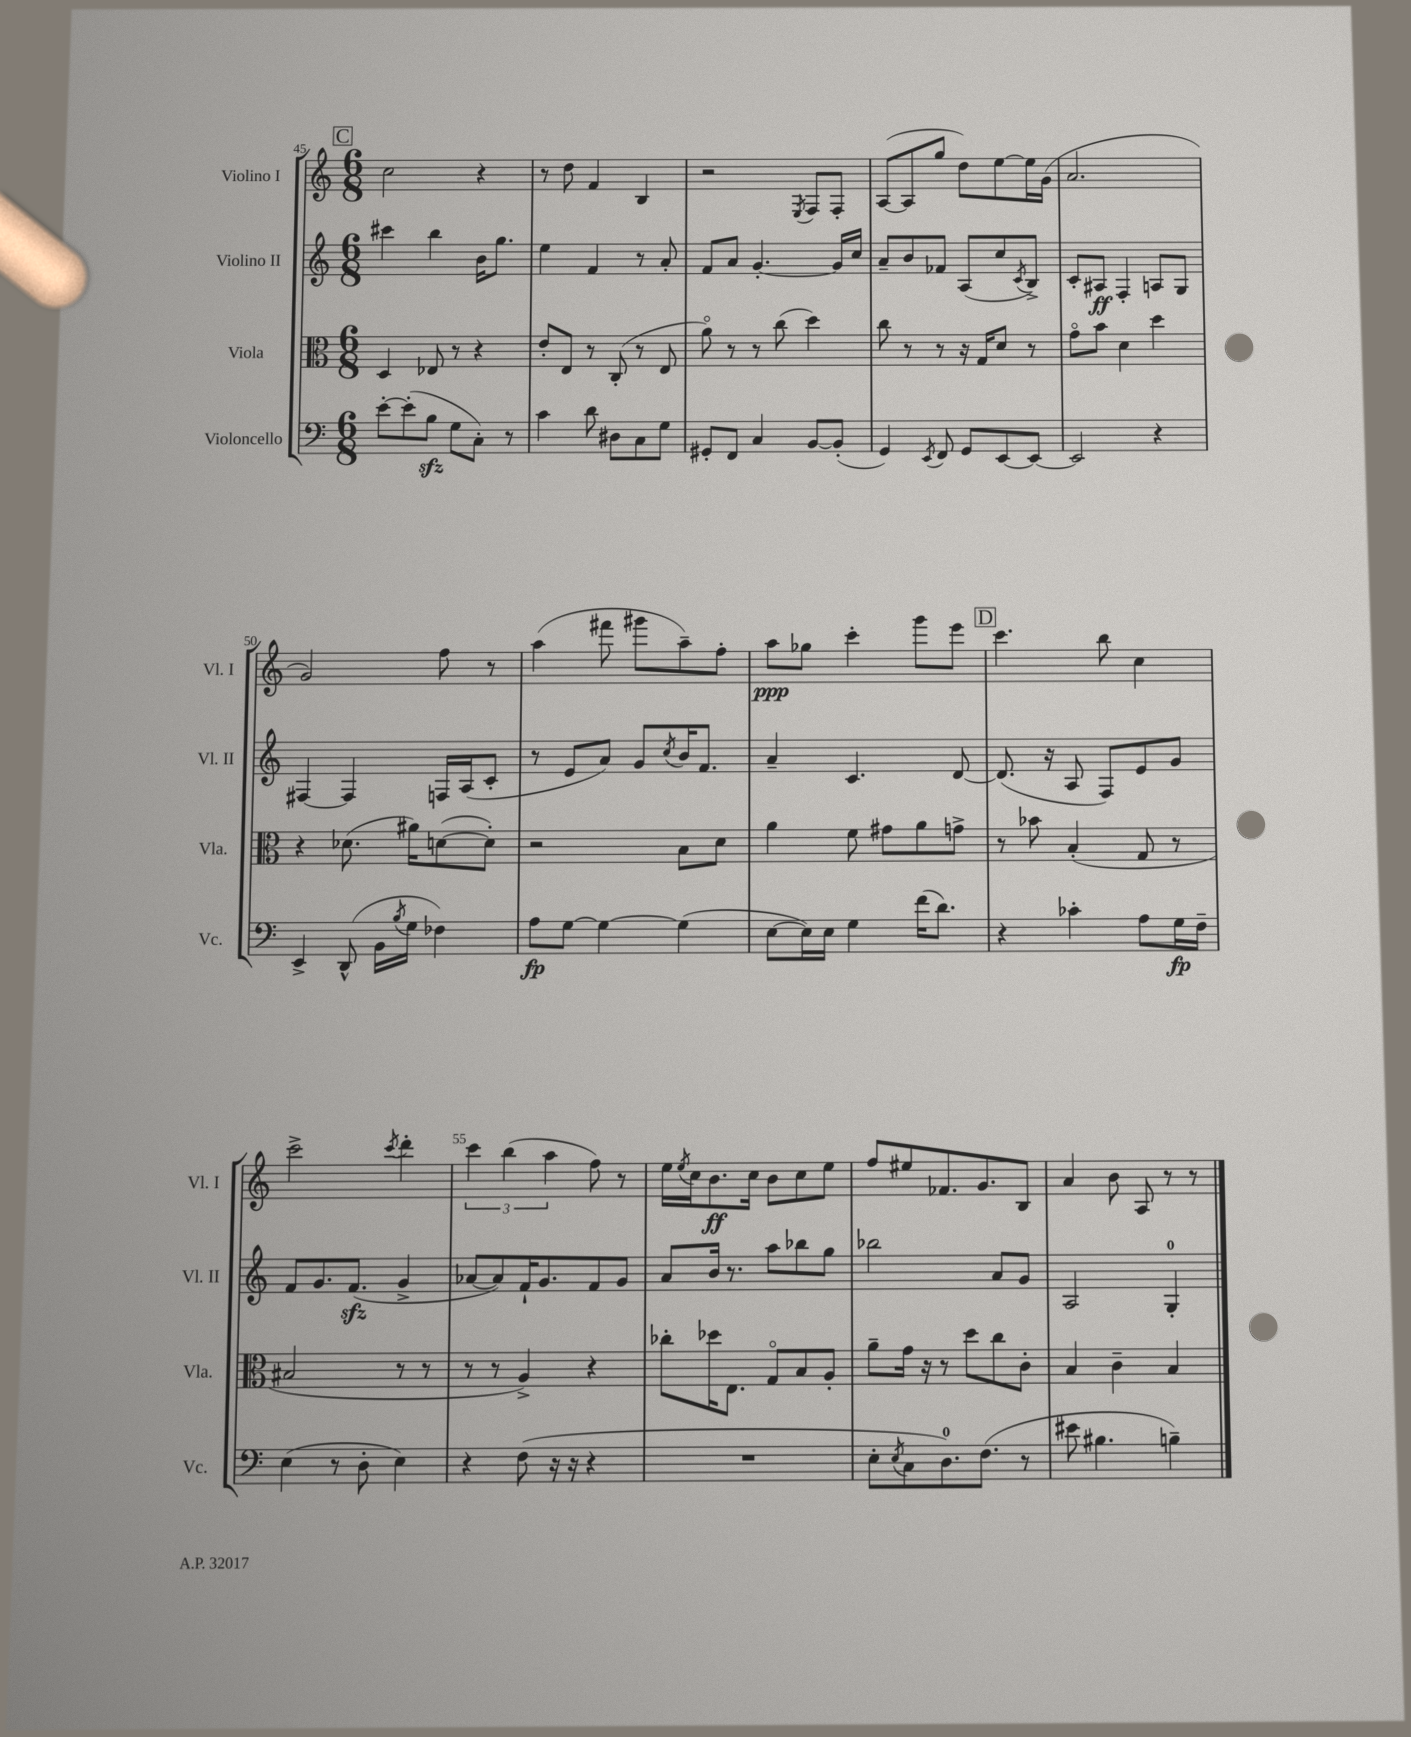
<<
\new StaffGroup <<
\new Staff = "s0" \with { instrumentName = "Violino I" shortInstrumentName = "Vl. I" } {
    \clef treble \key c \major \numericTimeSignature \time 6/8
    \mark \markup { \box "C" } c''2 r4 |
    r8 d''8 f'4 b4 |
    r2 \acciaccatura { e8 } f8 f8-. |
    a8~( a8 g''8 d''8) e''8~ e''16 g'16( |
    a'2. |
    g'2) f''8 r8 |
    a''4( fis'''8 gis'''8 a''8--) f''8-. |
    a''8\ppp ges''8 c'''4-. g'''8 e'''8 |
    \mark \markup { \box "D" } c'''4. b''8 c''4 |
    c'''2-> \acciaccatura { c'''8 } d'''4-. |
    \tuplet 3/2 { c'''4 b''4( a''4 } f''8) r8 |
    e''16 \acciaccatura { e''8 } c''16 b'8.\ff c''16 b'8 c''8 e''8 |
    f''8 eis''8 fes'8. g'8. b8 |
    a'4 b'8 a8 r8 r8 \bar "|." |
}
\new Staff = "s1" \with { instrumentName = "Violino II" shortInstrumentName = "Vl. II" } {
    \clef treble \key c \major \numericTimeSignature \time 6/8
    \mark \markup { \box "C" } cis'''4 b''4 b'16 g''8. |
    e''4 f'4 r8 a'8-. |
    f'8 a'8 g'4.~-. g'16 c''16 |
    a'8-- b'8 fes'8 a8( c''8 \acciaccatura { c'8 } b8->) |
    c'8-. ais8\ff f4-. a8 g8 |
    fis4~ fis4 f16 a16( c'8-. |
    r8 e'8 a'8) g'8 \acciaccatura { c''8 } b'16 f'8. |
    a'4-- c'4. d'8~ |
    \mark \markup { \box "D" } d'8.( r16 a8 f8) e'8 g'8 |
    f'8 g'8. f'8.\sfz( g'4-> |
    aes'8~ aes'8) f'16-! g'8. f'8 g'8 |
    a'8 b'16 r8. a''8 bes''8 g''8 |
    bes''2 a'8 g'8 |
    a2 g4-0-. \bar "|." |
}
\new Staff = "s2" \with { instrumentName = "Viola" shortInstrumentName = "Vla." } {
    \clef alto \key c \major \numericTimeSignature \time 6/8
    \mark \markup { \box "C" } d4 ees8 r8 r4 |
    e'8-. e8 r8 c8-.( r8 e8 |
    a'8\flageolet) r8 r8 c''8( d''4) |
    c''8 r8 r8 r16 g16 d'8 r8 |
    g'8\flageolet b'8 d'4 d''4 |
    r4 des'8.( ais'16) d'8~( d'8-.) |
    r2 b8 d'8 |
    a'4 f'8 gis'8 a'8 g'8-> |
    \mark \markup { \box "D" } r8 bes'8 b4-.( g8 r8 |
    bis2 r8 r8 |
    r8 r8 a4->) r4 |
    ces''8-. des''16 e8. g8\flageolet b8 a8-. |
    a'8-- g'16 r16 r8 d''8 c''8 c'8-. |
    b4 c'4-- b4 \bar "|." |
}
\new Staff = "s3" \with { instrumentName = "Violoncello" shortInstrumentName = "Vc." } {
    \clef bass \key c \major \numericTimeSignature \time 6/8
    \mark \markup { \box "C" } e'8~-. e'8-.( b8\sfz g8 c8-.) r8 |
    c'4 d'8 dis8 c8 g8 |
    gis,8-. f,8 c4 b,8~ b,8-.( |
    g,4) \acciaccatura { e,8 } f,8 g,8 e,8~ e,8~ |
    e,2 r4 |
    e,4-> d,8-^( b,16 \acciaccatura { b8 } g16 fes4) |
    a8\fp g8~ g4~ g4( |
    e8~ e16) e16 g4 f'16( d'8.) |
    \mark \markup { \box "D" } r4 ces'4-. a8 g16\fp f16-- |
    e4( r8 d8-. e4) |
    r4 f8( r16 r16 r4 |
    R2. |
    e8-. \acciaccatura { e8 } c8 d8.-0) f8.( r8 |
    eis'8 bis4. b4--) \bar "|." |
}
>>
>>
\layout { \context { \Score currentBarNumber = #45 \override BarNumber.break-visibility = ##(#f #t #t) barNumberVisibility = #(every-nth-bar-number-visible 5) } }
